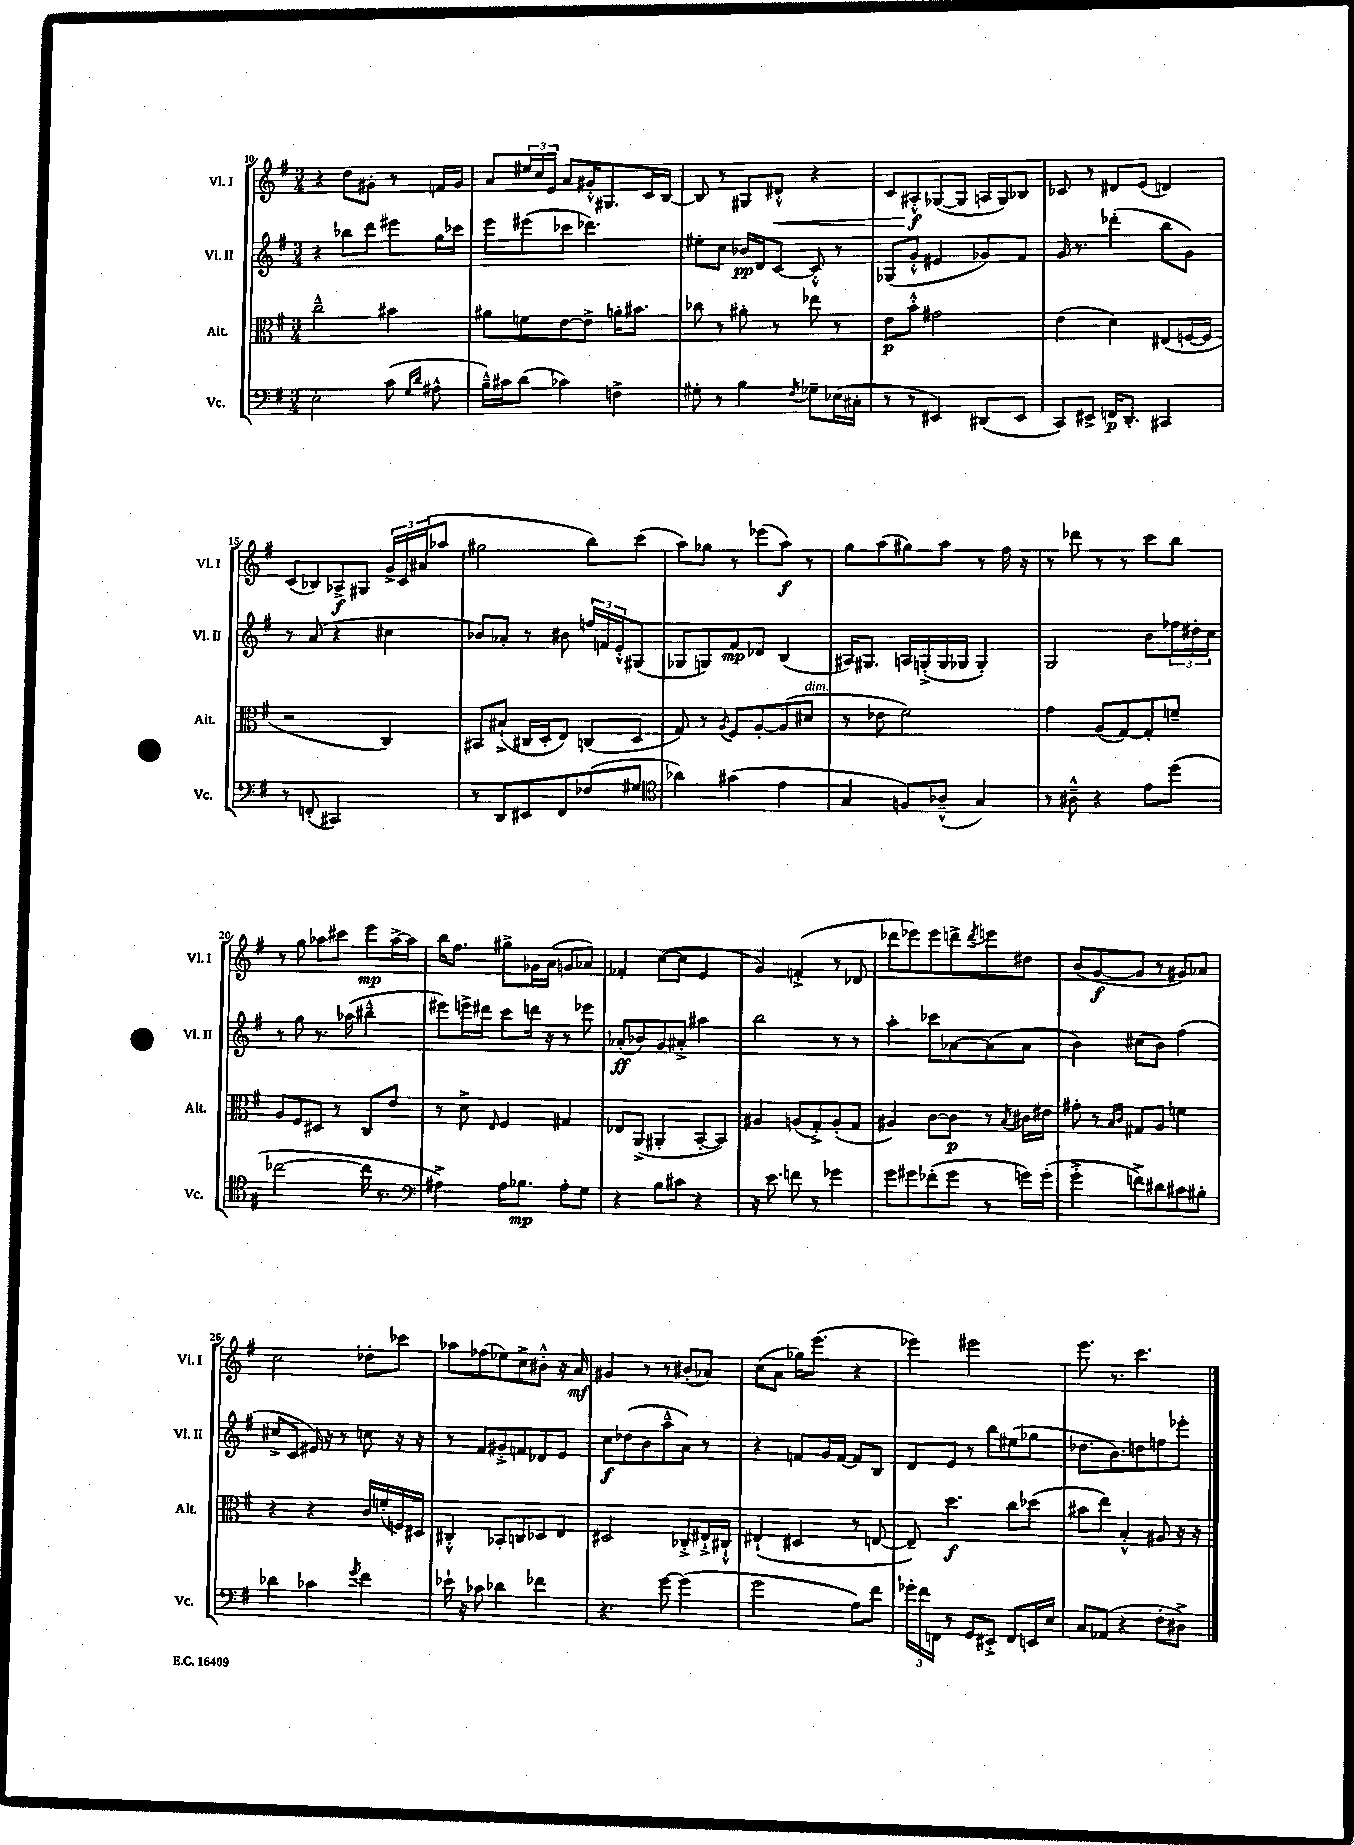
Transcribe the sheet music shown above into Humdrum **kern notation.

**kern	**kern	**kern	**kern
*staff4	*staff3	*staff2	*staff1
*clefF4	*clefC3	*clefG2	*clefG2
*k[f#]	*k[f#]	*k[f#]	*k[f#]
*M3/4	*M3/4	*M3/4	*M3/4
2E'	2cc~^^	4r	4r
.	.	8bb-	8dd
.	.	8ddd	8g#'
(8c	4b#	8eee#	8r
16qqG	.	.	.
16qqd	.	.	.
8A#^^	.	16gg	16f
.	.	16ccc-	16g#
=	=	=	=
16B~^^)	8a#	8eee	8a
16c#	.	.	.
(8d	8f	(8eee#	24ee#
.	.	.	24cc
.	.	.	24e
4c-)	[8e	8ccc-	8a
.	8e^]	4.ddd-)	16g#'^^
.	.	.	8.G#
4F^	16a'	.	.
.	8.b#	.	.
.	.	.	16c
.	.	.	[16B
=	=	=	=
8G#'	8cc-	8ee#'	8B]
8r	8r	8cc	8r
4B	8a#'	16b-	8G#
.	.	16d	.
.	8r	[8c	8d#'^^
8qF#	.	.	.
8G-~	8ee-	8c'^^]	4r
(16E-	8r	8r	.
16C#'	.	.	.
=	=	=	=
8r	8e	(8G-	8c
8r	8b'^^	8g'^^	8A#'^^
4EE#)	2g#	4e#	([8G-
.	.	.	8G-]
(8DD#	.	8g-)	16A
.	.	.	16G-)
8EE#	.	8f#	8B-
=	=	=	=
8CC)	(4e	16g	8c-
.	.	8.r	.
8EE#^	.	.	8r
16FF	4d)	(4ddd-'	8d#
8.DD'	.	.	.
.	.	.	(8e
4CC#	(8E#	8bb	4d)
.	[16F	8g)	.
.	16F]	.	.
=	=	=	=
8r	2r	8r	(8c
(8FF'	.	(8a	8B-)
2CC#)	.	4r	8A-^
.	.	.	8G#
.	4C)	4cc#	24g^
.	.	.	24c
.	.	.	(24a#
.	.	.	8aa-
=	=	=	=
8r	8BB#	8b-)	2gg#
8DD	(8B#`^	8a-'	.
8EE#	16C#	8r	.
.	16D'	.	.
8FF#	8E)	8b#	.
(8F-	(8C	24ff	8bb)
.	.	24f	.
.	.	24e'^^	.
8G#	8D	(8G#	(8ccc
=	=	=	=
*clefC4	*	*	*
4a-)	8G)	8G-	8aa)
.	8r	8G)	8gg-
.	8qA	.	.
(4g#	8F#	8f#	8r
.	[8A'	8d-	(8eee-
4e	(8A]	(4B	8aa)
.	8d#	.	8r
=	=	=	=
4G	8r	16A#)	8gg
.	.	8.G#	.
.	8e-	.	(8aa
8F)	2f#)	16A	8gg#)
.	.	(16G'^	.
(8A-~^^	.	16G	8aa
.	.	16G-	.
4G)	.	4G-')	8r
.	.	.	16ff#
.	.	.	16r
=	=	=	=
8r	4g	2G	8r
8A#~^^	.	.	8ddd-
4r	(8A	.	8r
.	[8G)	.	8r
8e	8G']	8b	8ccc
(8dd	8f~	24ff-	8bb
.	.	24dd#'	.
.	.	24cc	.
=	=	=	=
[2cc-	8A	8r	8r
.	8F#	8gg	8gg
.	8D#	8.r	8aa-
.	8r	.	8ccc#
.	.	(16aa-	.
16cc-]	8C	4bb#~^^	8eee
8.r	.	.	.
.	8e	.	[16aa-^
.	.	.	16aa-]
=	=	=	=
*clefF4	*	*	*
4A#^)	8r	8eee#)	16bb
.	.	.	8.ff#
.	8d^	16eee^	.
.	.	16ddd#	.
.	16qqE	.	.
16A#	4F#	8ccc	8gg#^
8.B-	.	.	.
.	.	16ddd	16g-
.	.	16r	(16a
8A#'	4G#	8r	8g
8G	.	8eee-	8a-)
=	=	=	=
4r	8E-	(8a-'	4f-'
.	(8AA^	8b-)	.
8B	4AA#'	8g	([8cc
8c#	.	8a#'^	8cc]
4r	[8BB'	4aa#	4e
.	8BB])	.	.
=	=	=	=
16r	4A#	2bb	4g)
8.e	.	.	.
8f	(8A	.	(4f'^
8r	8G'^)	.	.
4g-	(8A'	8r	8r
.	8G	8r	8d-
=	=	=	=
8g	4A#)	4aa'	8ddd-
8g#	.	.	8eee-)
(8f-'	[8c	8ccc-	8eee-
8g#	8c]	[8a-	8ddd^
.	.	.	8qddd
8r	8r	(8a-]	8eee
.	8qB	.	.
16g)	16c#	8a-	8dd#
(16g'	16e#	.	.
=	=	=	=
4g'^	8g#'	4b)	(8b
.	8r	.	[8g
.	16qqB	.	.
.	16qqc	.	.
8f^)	8G#	(8cc#	8g]
8d#	8A	8b)	8r
8c#	4f	(4ff#	8g#)
8B#'	.	.	8a-
=	=	=	=
4d-	4r	8cc#^	2cc
.	.	8c	.
4c-	4r	16e#)	.
.	.	16r	.
.	.	8r	.
8qg	.	.	.
4f#	16c	8cc	8dd-'
.	(16f'	.	.
.	16F)	16r	8ccc-
.	16D#	16r	.
=	=	=	=
16e-`	4C#'^^	8r	8aa-
16r	.	.	.
8c-	.	8f#	(8ff-
4d-	8BB-'	8g#'^	8ee-)
.	8C	8f	8cc^
4f-	8D-	8d-	8b#'^^
.	8E	8e	16r
.	.	.	16a
=	=	=	=
4.r	2D#	8cc	4g#
.	.	(8dd-	.
.	.	8b	8r
[8g	.	8aa~^^	8r
(4g]	8C-'^	8a)	(8b#'
.	16E#`^	8r	8a-)
.	16C#`^^	.	.
=	=	=	=
2g	(4E#`	4r	(8cc
.	.	.	8a
.	4D#	8f	16gg-)
.	.	.	(8.eee
.	.	16g	.
.	.	[16f	.
8A)	8r	8f]	4r
8f#	[8E	8B	.
=	=	=	=
24g-'	8E~])	8d	4eee-)
24f#	.	.	.
24FF	.	.	.
8r	4.dd	8e	.
8GG	.	8r	2eee#
8EE#'^	.	8bb	.
8FF	8cc	(8ee#	.
16EE	(8dd-	8gg-	.
16E	.	.	.
=	=	=	=
8C	8b#	8.dd-	8.eee
(8AA-	8ee)	.	.
.	.	8.b)	8.r
4r	4B'^^	.	.
.	.	8dd	4.ccc
8F#'	8A#	8ff	.
8D#^)	16r	8eee-'	.
.	16r	.	.
==	==	==	==
*-	*-	*-	*-
